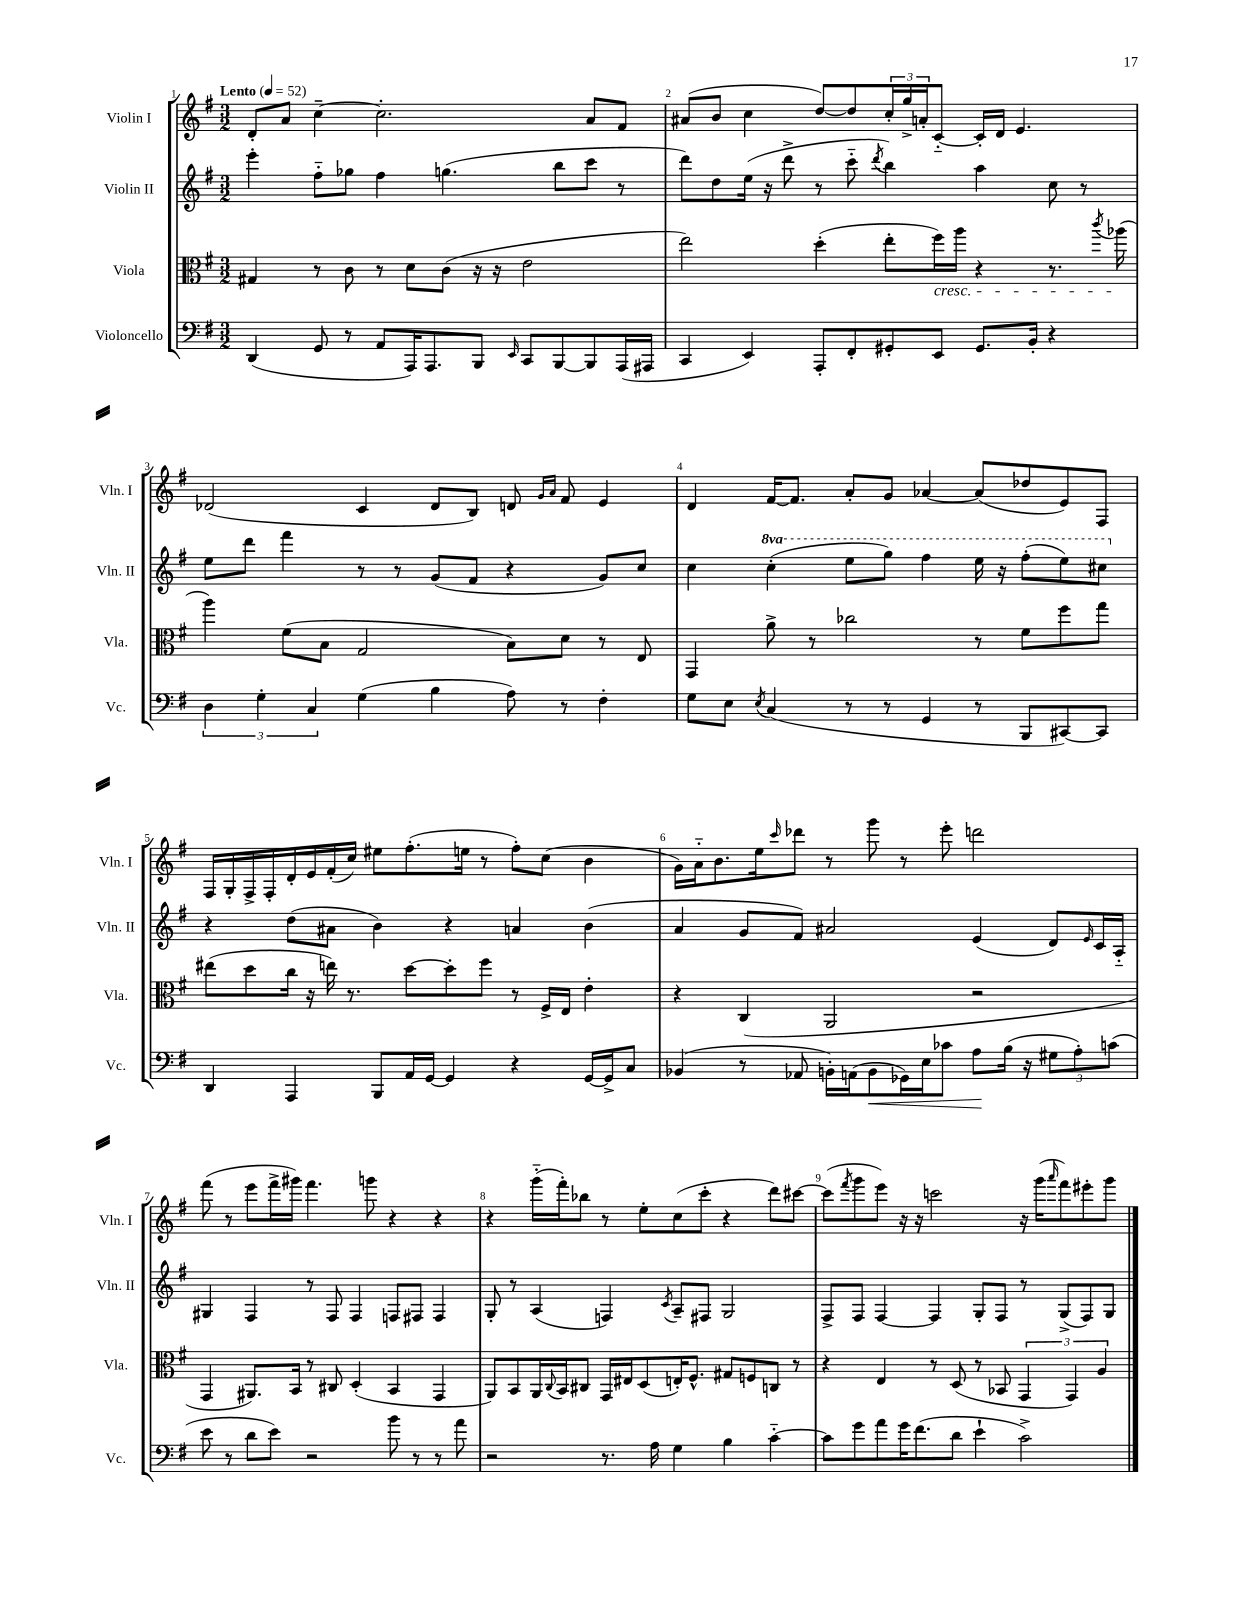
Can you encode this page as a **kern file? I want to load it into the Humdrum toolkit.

**kern	**kern	**kern	**kern
*staff4	*staff3	*staff2	*staff1
*clefF4	*clefC3	*clefG2	*clefG2
*k[f#]	*k[f#]	*k[f#]	*k[f#]
*M3/2	*M3/2	*M3/2	*M3/2
*MM52	*MM52	*MM52	*MM52
(4DD	4G#	4eee'	8d'
.	.	.	8a
8GG	8r	8ff#'~	[4cc~
8r	8c	8gg-	.
8AA	8r	4ff#	2.cc']
16AAA)	8d	.	.
8.AAA	.	.	.
.	(8c	(4.gg	.
8BBB	16r	.	.
.	16r	.	.
16qqEE	.	.	.
8CC	2e	.	.
[8BBB	.	8bb	.
8BBB]	.	8ccc	8a
(16AAA	.	8r	8f#
16AAA#	.	.	.
=	=	=	=
4CC	2ee)	8ddd)	(8a#
.	.	8dd	8b
4EE)	.	(16ee	4cc
.	.	16r	.
.	.	8ddd^	.
8AAA'	(4dd'	8r	[8dd)
8FF#'	.	8ccc'~	8dd]
.	.	8qddd	.
8GG#'	8ee'	4bb)	24cc'
.	.	.	24gg^
.	.	.	24a'
8EE	16ff#)	.	[8c'~
.	16aa	.	.
8.GG#	4r	4aa	16c']
.	.	.	16d
.	.	.	4.e
16BB'	.	.	.
4r	8.r	8cc	.
.	.	8r	.
.	8qccc	.	.
.	(16aa-	.	.
=	=	=	=
6D	4aa)	8ee	(2d-
.	.	8ddd	.
6G'	.	.	.
.	(8f#	4fff#	.
6C	.	.	.
.	8B	.	.
(4G	2G	8r	4c
.	.	8r	.
4B	.	(8g	8d-
.	.	8f#	8B)
8A)	8B)	4r	8d
.	.	.	16qqg
.	.	.	16qqa
8r	8d	.	8f#
4F#'	8r	8g)	4e
.	8E	8cc	.
=	=	=	=
8G	4GG	4cc	4d
8E	.	.	.
8qE	.	.	.
(4C	8a^	(4ccc'	[16f#
.	.	.	8.f#]
.	8r	.	.
8r	2cc-	8eee	8a'
8r	.	8ggg)	8g
4GG	.	4fff#	[4a-
8r	8r	16eee	(8a-]
.	.	16r	.
8BBB	8f#	(8fff#'	8dd-
[8CC#)	8ff#	8eee)	8e)
8CC#]	8gg	8ccc#	8F#
=	=	=	=
4DD	(8ee#	4r	16F#
.	.	.	16G'
.	8dd	.	16F#^
.	.	.	16F#'
4AAA	16cc	(8dd	16d'
.	16r	.	16e
.	16ee)	8a#	(16f#'
.	8.r	.	16cc)
8BBB	.	4b)	8ee#
16AA	[8dd	.	(8.ff#'
[16GG	.	.	.
4GG]	8dd']	4r	.
.	.	.	16ee
.	8ff#	.	8r
4r	8r	4a	8ff#')
.	16F#^	.	(8cc
.	16E	.	.
[16GG	4e'	(4b	4b
16GG^]	.	.	.
8C	.	.	.
=	=	=	=
(4BB-	4r	4a	16g)
.	.	.	16a'~
.	.	.	8.b
8r	(4C	8g	.
.	.	.	16ee
.	.	.	16qqccc
8AA-	.	8f#)	8ddd-
16BB')	2AA	2a#	8r
(16AA	.	.	.
8BB	.	.	8ggg
16GG-)	.	.	8r
16E	.	.	.
8c-	.	.	8eee'
8A	2r	(4e	2ddd
(16B	.	.	.
16r	.	.	.
12G#	.	8d)	.
12A')	.	.	.
.	.	16qqe	.
.	.	16c	.
(12c	.	.	.
.	.	16A'~	.
=	=	=	=
8e	4GG	4G#	(8fff#
8r	.	.	8r
8d	8.AA#)	4F#	8eee
8e)	.	.	16fff#^
.	16BB	.	16ggg#)
2r	8r	8r	4.fff#
.	8C#	8F#	.
.	(4D'	4F#	.
.	.	.	8ggg
8b	4BB	8F	4r
8r	.	8F#	.
8r	4GG	4F#	4r
8a	.	.	.
=	=	=	=
2r	8AA)	8G'	4r
.	8BB	8r	.
.	16AA	(4A	(16ggg'~
.	8qqC	.	.
.	16BB	.	16fff#')
.	8C#	.	8bb-
8.r	16GG	4F)	8r
.	16E#	.	.
.	(8D	.	8ee'
16A	.	.	.
.	.	8qc	.
4G	16E')	8A~	(8cc
.	8.F#^^	.	.
.	.	8F#	8ccc'
4B	8G#	2G	4r
.	8F	.	.
[4c'~	8C	.	8ddd)
.	8r	.	[8ccc#
=	=	=	=
8c]	4r	8F#^	(8ccc#]
.	.	.	8qfff#
8g	.	8F#	8ggg
8a	4E	[4F#	8eee)
16g	.	.	16r
(8.f#	.	.	16r
.	8r	4F#]	2ccc
8d	(8D	.	.
4e`	8r	8G'	.
.	8BB-	8F#	.
2c^)	6GG	8r	16r
.	.	.	(16ggg
.	.	.	16qqaaa
.	.	(8G^	8fff#)
.	6GG)	.	.
.	.	8F#)	8eee#'
.	6A	.	.
.	.	8G	8ggg
==	==	==	==
*-	*-	*-	*-
